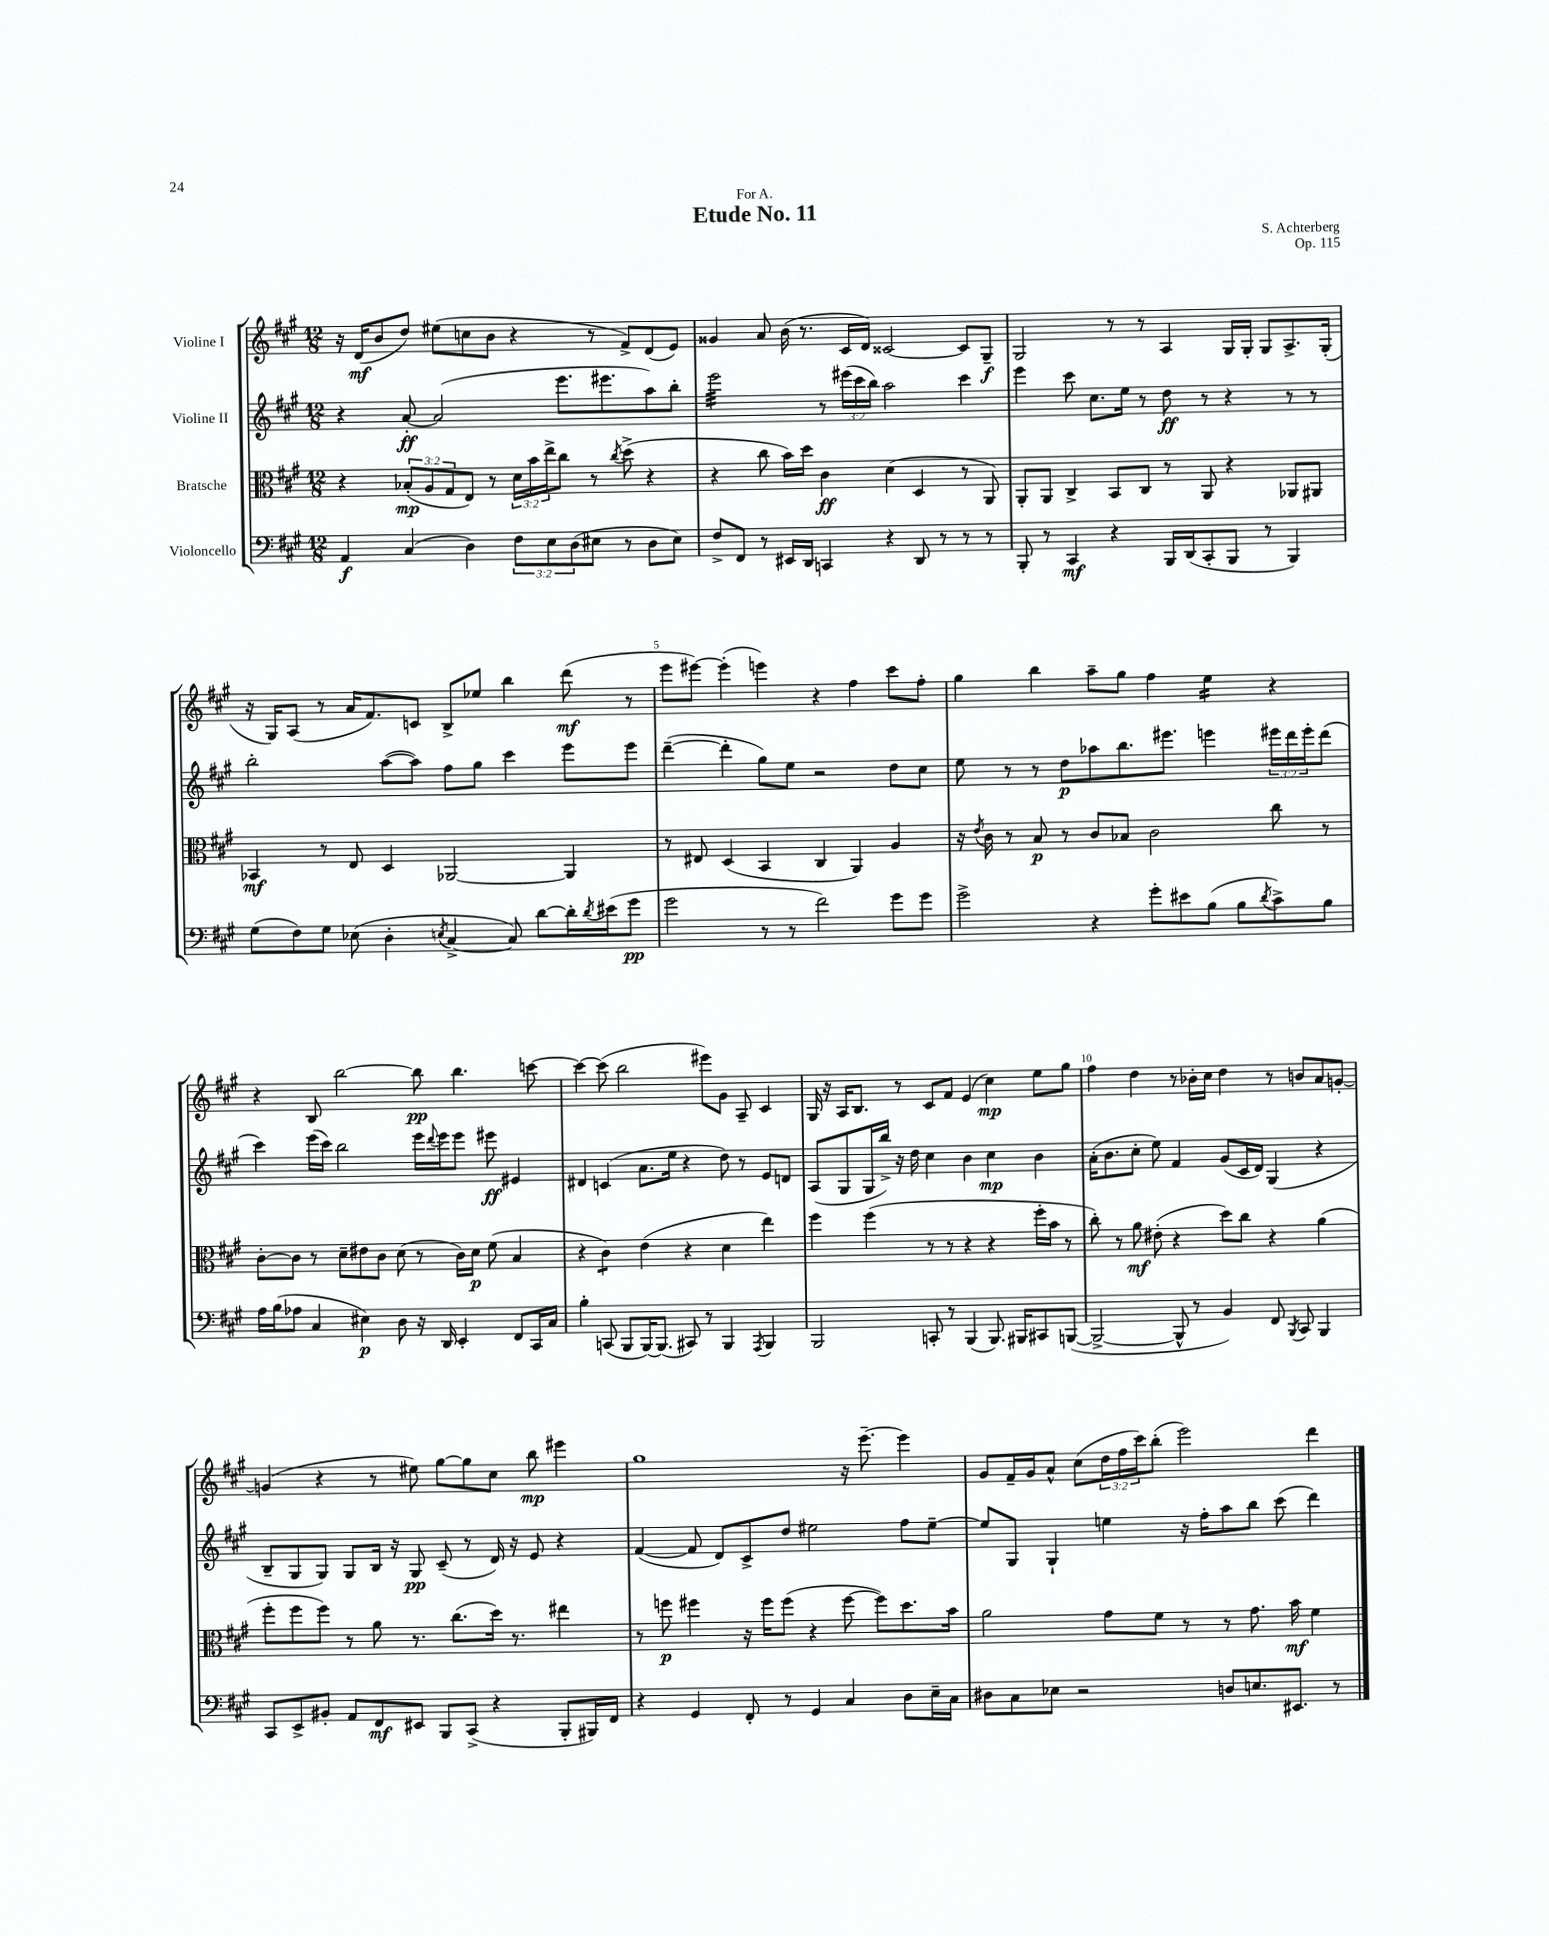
\header { title = "Etude No. 11" composer = "S. Achterberg" dedication = "For A." opus = "Op. 115" }
<<
\new StaffGroup <<
\new Staff = "s0" \with { instrumentName = "Violine I" } {
    \clef treble \key a \major \numericTimeSignature \time 12/8 \override Staff.TupletNumber.text = #tuplet-number::calc-fraction-text
    r16 d'16\mf( b'8 d''8) eis''8( c''8 b'8 r4 r8 fis'8->) d'8( e'8) |
    gisis'4 a'8 b'16( r8. cis'16 d'16) cisis'2~ cisis'8 gis8--\f |
    gis2 r8 r8 a4 gis16 gis16-. gis8 a8.-> gis16-.( |
    r16 gis16) a8( r8 a'16 fis'8.) c'8 b8-> ees''8 b''4 d'''8\mf( r8 |
    e'''8 eis'''8~) eis'''4-.( e'''4) r4 fis''4 cis'''8 fis''8-. |
    gis''4 b''4 a''8-- gis''8 fis''4 e''4:16 r4 |
    r4 b8 b''2~ b''8\pp b''4. c'''8~ |
    c'''4~ c'''8( b''2 eis'''8) gis'8 a8-- cis'4 |
    gis16 r16 a16 b8. r8 cis'8 fis'8 e'4( cis''4\mp) e''8 gis''8 |
    fis''4 d''4 r8 bes'16-. cis''16 d''4 r8 b'8 a'8 g'8~-. |
    g'4( r4 r8 eis''8) gis''8~ gis''8 cis''8 b''8\mp eis'''4 |
    gis''1 r16 e'''8.~-- e'''4 |
    gis'8 fis'16-- gis'16 a'8-^ cis''8( \tuplet 3/2 { d''16 fis''16 cis'''16) } b''8-.( e'''2) d'''4 \bar "|." |
}
\new Staff = "s1" \with { instrumentName = "Violine II" } {
    \clef treble \key a \major \numericTimeSignature \time 12/8 \override Staff.TupletNumber.text = #tuplet-number::calc-fraction-text
    r4 a'8~-.\ff a'2( e'''8. eis'''8. a''8) b''8-. |
    e'''2:32 r8 \tuplet 3/2 { eis'''16( cis'''16 b''16) } a''2 cis'''4 |
    e'''4 cis'''8 cis''8. e''16 r8 d''8\ff r8 r4 r8 r8 |
    b''2-. a''8~( a''8) fis''8 gis''8 cis'''4 e'''8 e'''8 |
    d'''4~--( d'''4-. gis''8) e''8 r2 d''8 cis''8 |
    e''8 r8 r8 d''8\p aes''8 b''8. eis'''8. e'''4 \tuplet 3/2 { eis'''16 d'''16 eis'''16-. } d'''8( |
    cis'''4) e'''16( cis'''16) b''2 e'''16 \appoggiatura { d'''8 } e'''16 e'''8 eis'''8\ff eis'4 |
    dis'4 c'4( a'8. e''16 r4 d''8) r8 e'8 d'8 |
    a8( gis8 gis16 b''16->) r16 d''16 cis''4 b'4 cis''4\mp b'4 |
    a'16-.( b'8. cis''8-. e''8) fis'4 gis'8( cis'16 d'16) gis4( r4 |
    b8-- gis8 gis8) gis8 b16 r16 gis8\pp cis'8--( r8 d'16) r16 e'8 r4 |
    fis'4~( fis'8 d'8) cis'8-> d''8 eis''2 fis''8 eis''8~-- |
    eis''8 gis8 gis4-! e''4 r16 fis''16-. a''8 b''8 cis'''8( d'''4) \bar "|." |
}
\new Staff = "s2" \with { instrumentName = "Bratsche" } {
    \clef alto \key a \major \numericTimeSignature \time 12/8 \override Staff.TupletNumber.text = #tuplet-number::calc-fraction-text
    r4 \tuplet 3/2 { bes8-.\mp( a8 gis8 } e8) r8 \tuplet 3/2 { d'16 b'16 e''16-> } cis''8 r8 \acciaccatura { cis''8 } d''8->( r4 |
    r4 cis''8 b'16) d''16 cis'4\ff d'4( d4 r8 a,8) |
    a,8-. a,8 cis4-> b,8 cis8 r8 a,8 r4 aes,8 ais,8 |
    bes,4\mf r8 e8 d4 aes,2~ aes,4 |
    r8 eis8 d4( b,4 cis4 a,4) a4 |
    r16 \acciaccatura { e'8 } cis'16 r8 b8\p r8 cis'8 bes8 cis'2 cis''8 r8 |
    cis'8~-. cis'8 r8 d'8-- eis'8 cis'8 d'8( r8 cis'16) d'16\p fis'8( b4 |
    r4 cis'4:8) e'4( r4 d'4 e''4) |
    fis''4 fis''4( r8 r8 r4 r4 fis''16-. b'16 r8 |
    cis''8-.) r8 a'8\mf eis'8-.( r4 d''8) cis''8 r4 a'4( |
    fis''8-. fis''8 fis''8) r8 a'8 r8. cis''8.( d''16) r8. eis''4 |
    r8 f''8\p fis''4 r16 fis''16 fis''8( r4 fis''8~ fis''8) d''8. b'16 |
    a'2 gis'8 fis'8 r8 r8 gis'8. b'16\mf fis'4 \bar "|." |
}
\new Staff = "s3" \with { instrumentName = "Violoncello" } {
    \clef bass \key a \major \numericTimeSignature \time 12/8 \override Staff.TupletNumber.text = #tuplet-number::calc-fraction-text
    a,4\f cis4( d4) \tuplet 3/2 { fis8 e8 d8( } eis8 r8 d8 eis8) |
    fis8-> fis,8 r8 eis,16 d,16 c,4 r4 d,8 r8 r8 r8 |
    b,,8-. r8 cis,4\mf r4 b,,16 d,16( cis,8-. b,,8 r8 b,,4) |
    gis8( fis8) gis8 ees8( d4-. \acciaccatura { e8 } cis4~-> cis8) d'8~ d'16-. \acciaccatura { d'8 } eis'16( gis'8\pp |
    gis'2 r8 r8 fis'2) gis'8 gis'8 |
    gis'2-> r4 gis'8-. eis'8 b8( b8 \acciaccatura { d'8 } cis'8->) b8 |
    a16 b16( aes8 cis4 eis4\p) d8 r16 d,16 e,4-. fis,8 cis,16 cis16 |
    b4-. c,8( b,,8 b,,16~) b,,8.( cis,8) r8 b,,4 \acciaccatura { a,,8 } b,,4 |
    b,,2 c,8-. r8 b,,4( b,,8.) bis,,16 cis,8 b,,8~( |
    b,,2~-> b,,8-^ r8 b,4) fis,8 \acciaccatura { b,,8 } cis,8 b,,4 |
    cis,8 e,8-> bis,8-. a,8 fis,8\mf eis,8 b,,8 cis,8->( r4 b,,8-. bis,,16) fis,16 |
    r4 gis,4 fis,8-. r8 gis,4 cis4 d8 e16-- cis16 |
    dis8 cis8 ees8 r2 d8 e8. eis,8. r8 \bar "|." |
}
>>
>>
\layout { \context { \Score \override BarNumber.break-visibility = ##(#f #t #t) barNumberVisibility = #(every-nth-bar-number-visible 5) } }
